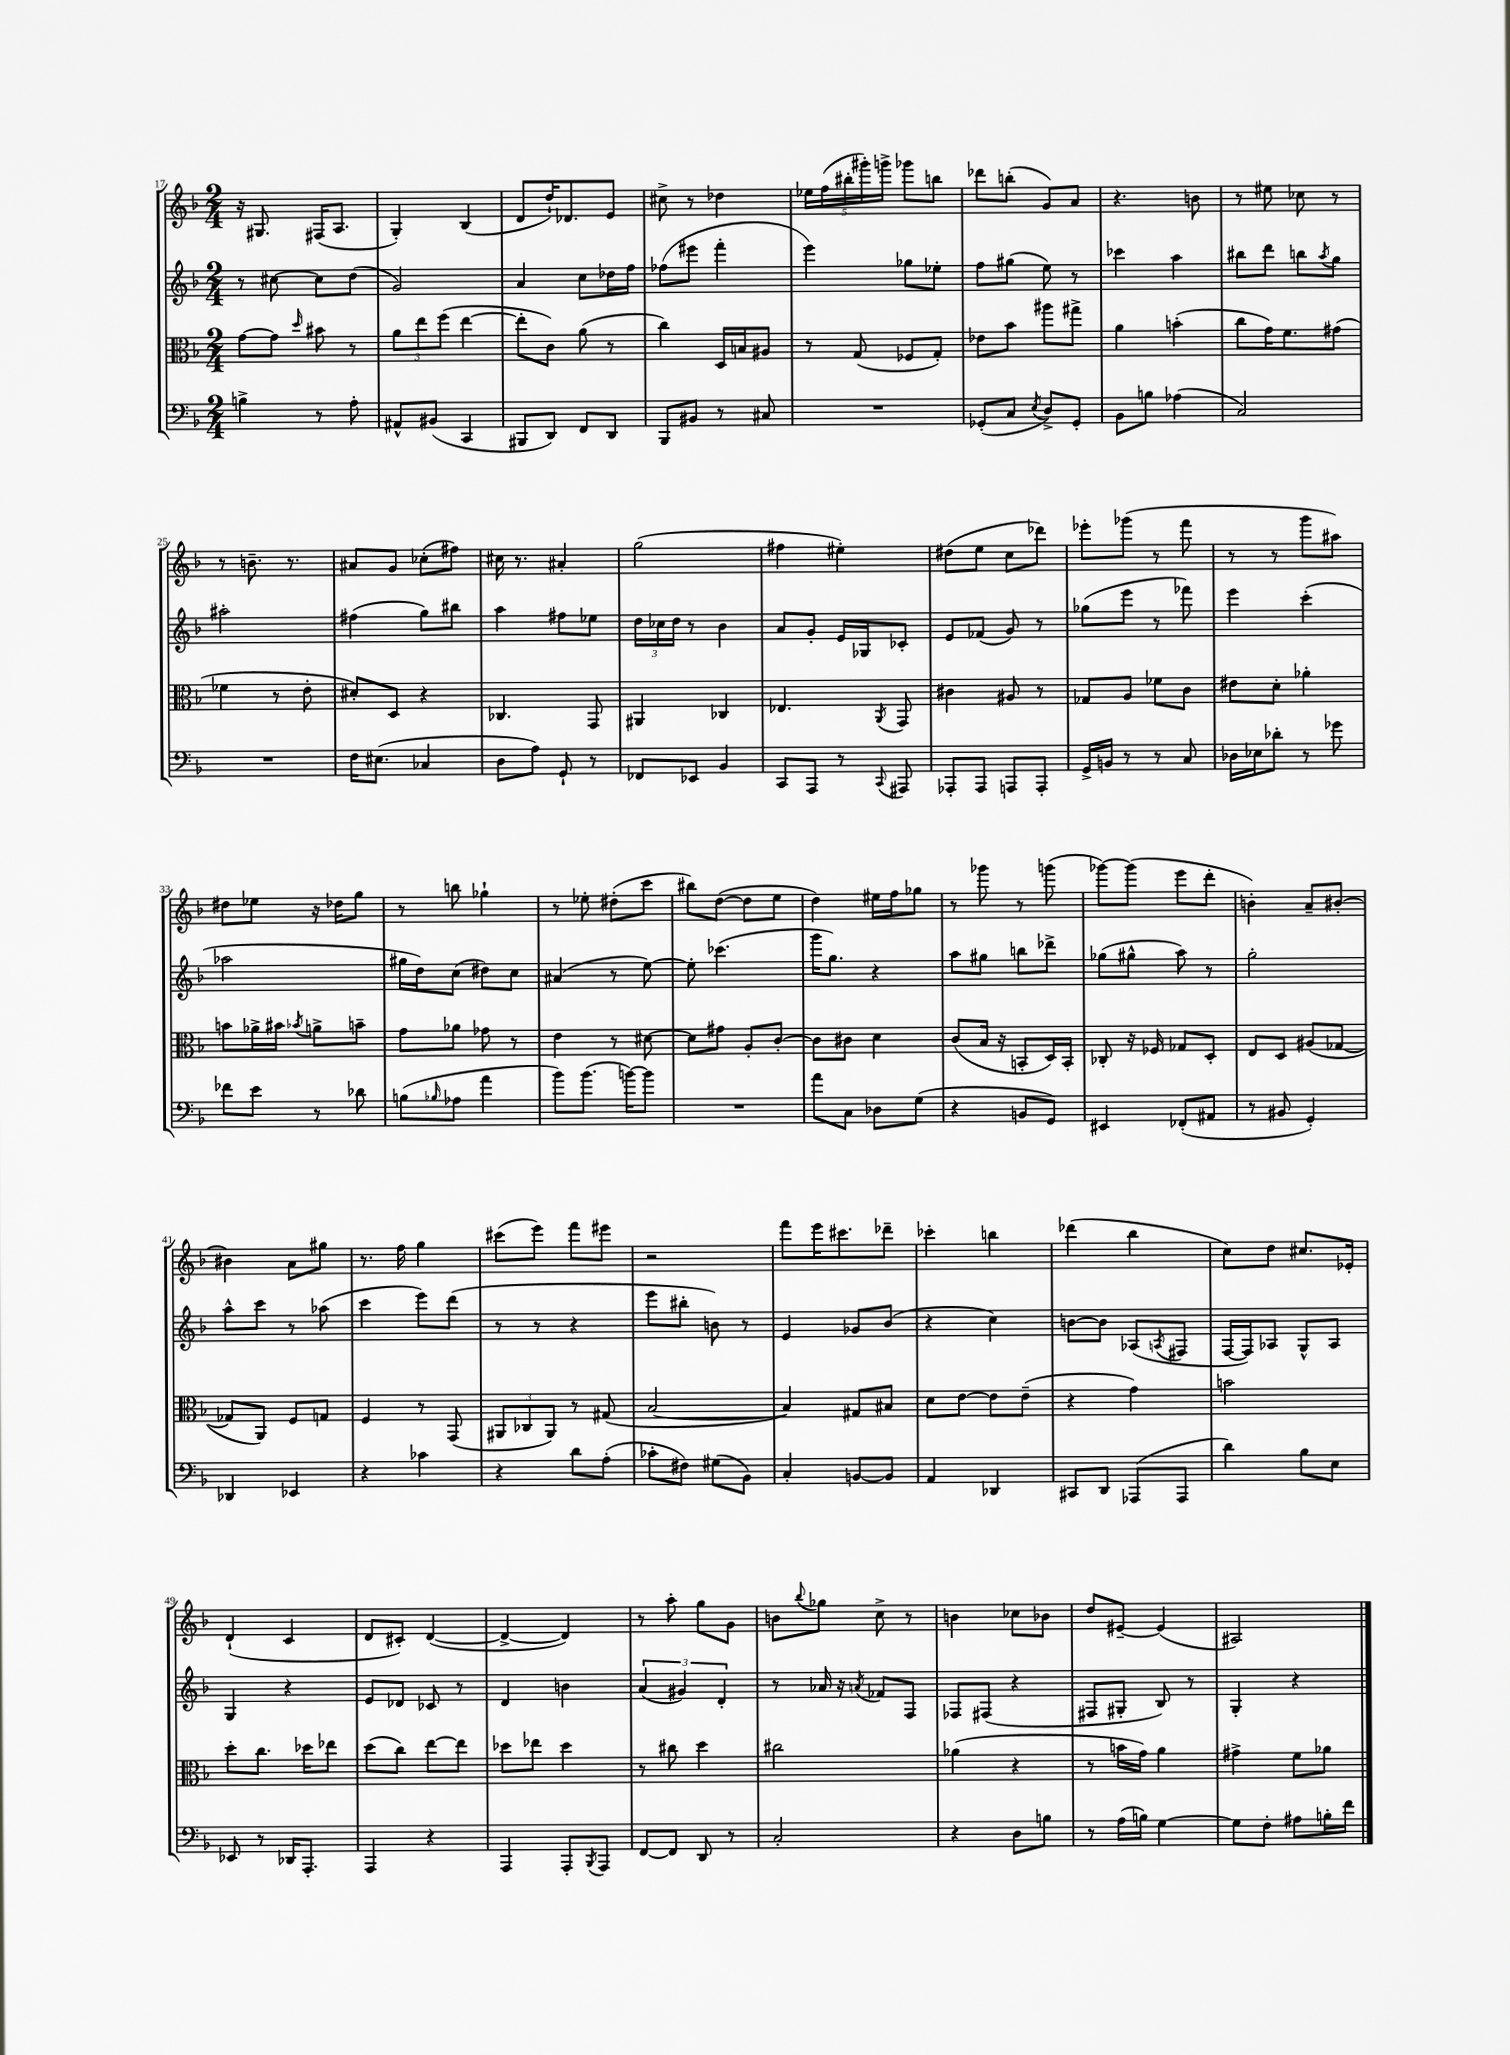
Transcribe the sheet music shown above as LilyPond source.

<<
\new StaffGroup <<
\new Staff = "s0" {
    \clef treble \key f \major \numericTimeSignature \time 2/4
    r16 gis8. fis16( a8. |
    g4-.) bes4( |
    d'8 d''16-!) des'8. e'8 |
    cis''8-> r8 des''4 |
    \tuplet 5/4 { ees''16 f''16( bis''16-. gis'''16-.) g'''16-> } ges'''8 b''8 |
    des'''8 b''8-.( g'8) a'8 |
    r4. b'8 |
    r8 eis''8 ces''8 r8 |
    r8 b'8.-- r8. |
    ais'8 g'8 ces''8-.( fis''8) |
    cis''16 r8. ais'4-. |
    g''2( |
    fis''4 eis''4-.) |
    dis''8( e''8 c''8 des'''8) |
    ees'''8-. ges'''8( r8 f'''8 |
    r8 r8 g'''8 ais''8) |
    dis''8 ees''8 r16 des''16 g''8 |
    r8 b''8 ges''4-! |
    r8 ees''8-. dis''8-.( c'''8 |
    bis''8) d''8~( d''8 e''8 |
    d''4) eis''16 f''16 ges''8 |
    r8 ges'''8 r8 g'''8( |
    ges'''8~) ges'''8( e'''8 d'''8-. |
    b'4-.) a'8-- bis'8~-. |
    bis'4 a'8 gis''8 |
    r8. f''16 g''4 |
    cis'''8( e'''8) f'''8 eis'''8 |
    r2 |
    f'''8 e'''16 cis'''8. des'''8-- |
    ces'''4-. b''4 |
    des'''4( bes''4 |
    c''8) d''8 cis''8. ees'16-. |
    d'4-!( c'4 |
    d'8 cis'8-.) d'4~( |
    d'4~-> d'4) |
    r8 a''8-. g''8 g'8 |
    b'8 \appoggiatura { bes''8 } ges''8 c''8-> r8 |
    b'4 ces''8 bes'8 |
    d''8 eis'8~-- eis'4( |
    ais2) \bar "|." |
}
\new Staff = "s1" {
    \clef treble \key f \major \numericTimeSignature \time 2/4
    r8 cis''8~ cis''8 d''8( |
    g'2) |
    a'4 c''8 des''16 f''16 |
    fes''8( eis'''8 f'''4-. |
    e'''4) ges''8 ees''8-. |
    f''8 gis''8( e''8) r8 |
    ces'''4 a''4 |
    bis''8 d'''8 b''8 \acciaccatura { a''8 } g''8 |
    ais''2-. |
    fis''4( g''8) bis''8 |
    a''4 fis''8 ees''8 |
    \tuplet 3/2 { d''16 ces''16 d''16 } r8 bes'4 |
    a'8 g'8-. e'16 ges16 ces'8-. |
    e'8 fes'8( g'8) r8 |
    ges''8( e'''8 r8 fes'''8) |
    e'''4 c'''4-.( |
    aes''2 |
    gis''16 d''16) c''8( dis''8) c''8 |
    ais'4( r8 e''8~) |
    e''8-. ces'''4.( |
    g'''16 g''8.) r4 |
    a''8 gis''8 b''8 des'''8-> |
    ges''8( gis''8-^ a''8) r8 |
    g''2-. |
    a''8-^ c'''8 r8 aes''8( |
    c'''4 e'''8) d'''8( |
    r8 r8 r4 |
    e'''8 bis''8-. b'8) r8 |
    e'4 ges'8 bes'8( |
    r4 c''4) |
    b'8~ b'8 aes8( \acciaccatura { a8 } fis8 |
    f16~ f16) aes8 g8-^ aes8 |
    g4 r4 |
    e'8 des'8 ces'8 r8 |
    d'4 b'4 |
    \tuplet 3/2 { a'4( gis'4) d'4-. } |
    r8 aes'16 r16 \acciaccatura { a'8 } fes'8 f8 |
    fes8 fis8( r4 |
    fis8 gis8-. bes8) r8 |
    g4-. r4 \bar "|." |
}
\new Staff = "s2" {
    \clef alto \key f \major \numericTimeSignature \time 2/4
    g'8~ g'8 \grace { d''16 } bis'8 r8 |
    \tuplet 3/2 { a'8 e''8 f''8( } e''4~ |
    e''8-. c'8) a'8( r8 |
    c''4) d16 b16 ais8 |
    r8 g8( fes8 g8-.) |
    ees'8 bes'8 ais''8 gis''8-> |
    a'4 b'4-.( |
    c''8 g'16) f'8. gis'8( |
    fes'4 r8 e'8-. |
    dis'8-.) d8 r4 |
    ces4. g,8 |
    ais,4 ces4 |
    ees4. \acciaccatura { a,8 } g,8 |
    cis'4 ais8 r8 |
    ges8 a8 fes'8 c'8 |
    eis'8 d'8-. aes'4-. |
    b'8 aes'16-> bis'16 \acciaccatura { bes'8 } a'8-> b'8-- |
    g'8 aes'8 ges'8 r8 |
    e'4 r8 dis'8~ |
    dis'8 gis'8 a8-. c'8~-. |
    c'8 cis'8 d'4 |
    c'8( bes16 r16 b,8-. d16) b,16-. |
    ces8-. r16 fes16 ges8 d8-. |
    e8 d8 ais8( ges8~ |
    ges8 a,8) f8 g8 |
    f4 r8 g,8( |
    \tuplet 3/2 { ais,8 ces8 ais,8) } r8 gis8( |
    bes2~ |
    bes4) gis8 bis8 |
    d'8 e'8~ e'8 e'8--( |
    r4 g'4) |
    b'2 |
    d''8-. c''8. des''16 ees''8 |
    d''8( c''8) e''8~ e''8 |
    des''8 ees''8 des''4 |
    r8 cis''8 d''4 |
    cis''2 |
    aes'4( r4 |
    r8 b'16 g'16) a'4 |
    gis'4-> f'8 aes'8 \bar "|." |
}
\new Staff = "s3" {
    \clef bass \key f \major \numericTimeSignature \time 2/4
    b4-> r8 a8-. |
    ais,8-^ bis,8( c,4 |
    bis,,8 d,8) f,8 d,8 |
    bes,,8 bis,8 r8 cis8 |
    R2 |
    ges,8-.( c8 \acciaccatura { e8 } d8->) ges,8-. |
    bes,8 b8 aes4( |
    c2) |
    R2 |
    f16 eis8.( ces4 |
    d8 a8) g,8-! r8 |
    fes,8 ees,8 bes,4 |
    c,8 a,,8 r8 \appoggiatura { c,8 } ais,,8 |
    aes,,8-. aes,,8 a,,8 a,,8-. |
    g,16-> b,16 r8 r8 c8 |
    des16 ees16 des'8-. r8 ges'8 |
    fes'8 e'8 r8 des'8 |
    b8( \grace { bes16 } aes8 a'4 |
    bes'8) bes'8.( b'16~) b'8 |
    R2 |
    a'8 c8 des8 g8( |
    r4 b,8 g,8) |
    eis,4 fes,8-.( ais,8 |
    r8 bis,8 g,4-.) |
    des,4 ees,4 |
    r4 ces'4 |
    r4 d'8 a8-.( |
    ces'8-. fis8) gis8( bes,8) |
    c4-. b,8~ b,8 |
    a,4 des,4 |
    cis,8 d,8 aes,,8( aes,,8 |
    d'4) bes8 e8 |
    ees,8 r8 des,16 a,,8.-. |
    a,,4 r4 |
    a,,4 a,,8-. \acciaccatura { bes,,8 } a,,8 |
    f,8~ f,8 d,8 r8 |
    c2-. |
    r4 d8 b8 |
    r8 a16( b16) g4~ |
    g8 f8-. ais8 b16-. f'16 \bar "|." |
}
>>
>>
\layout { \context { \Score currentBarNumber = #17 } }
